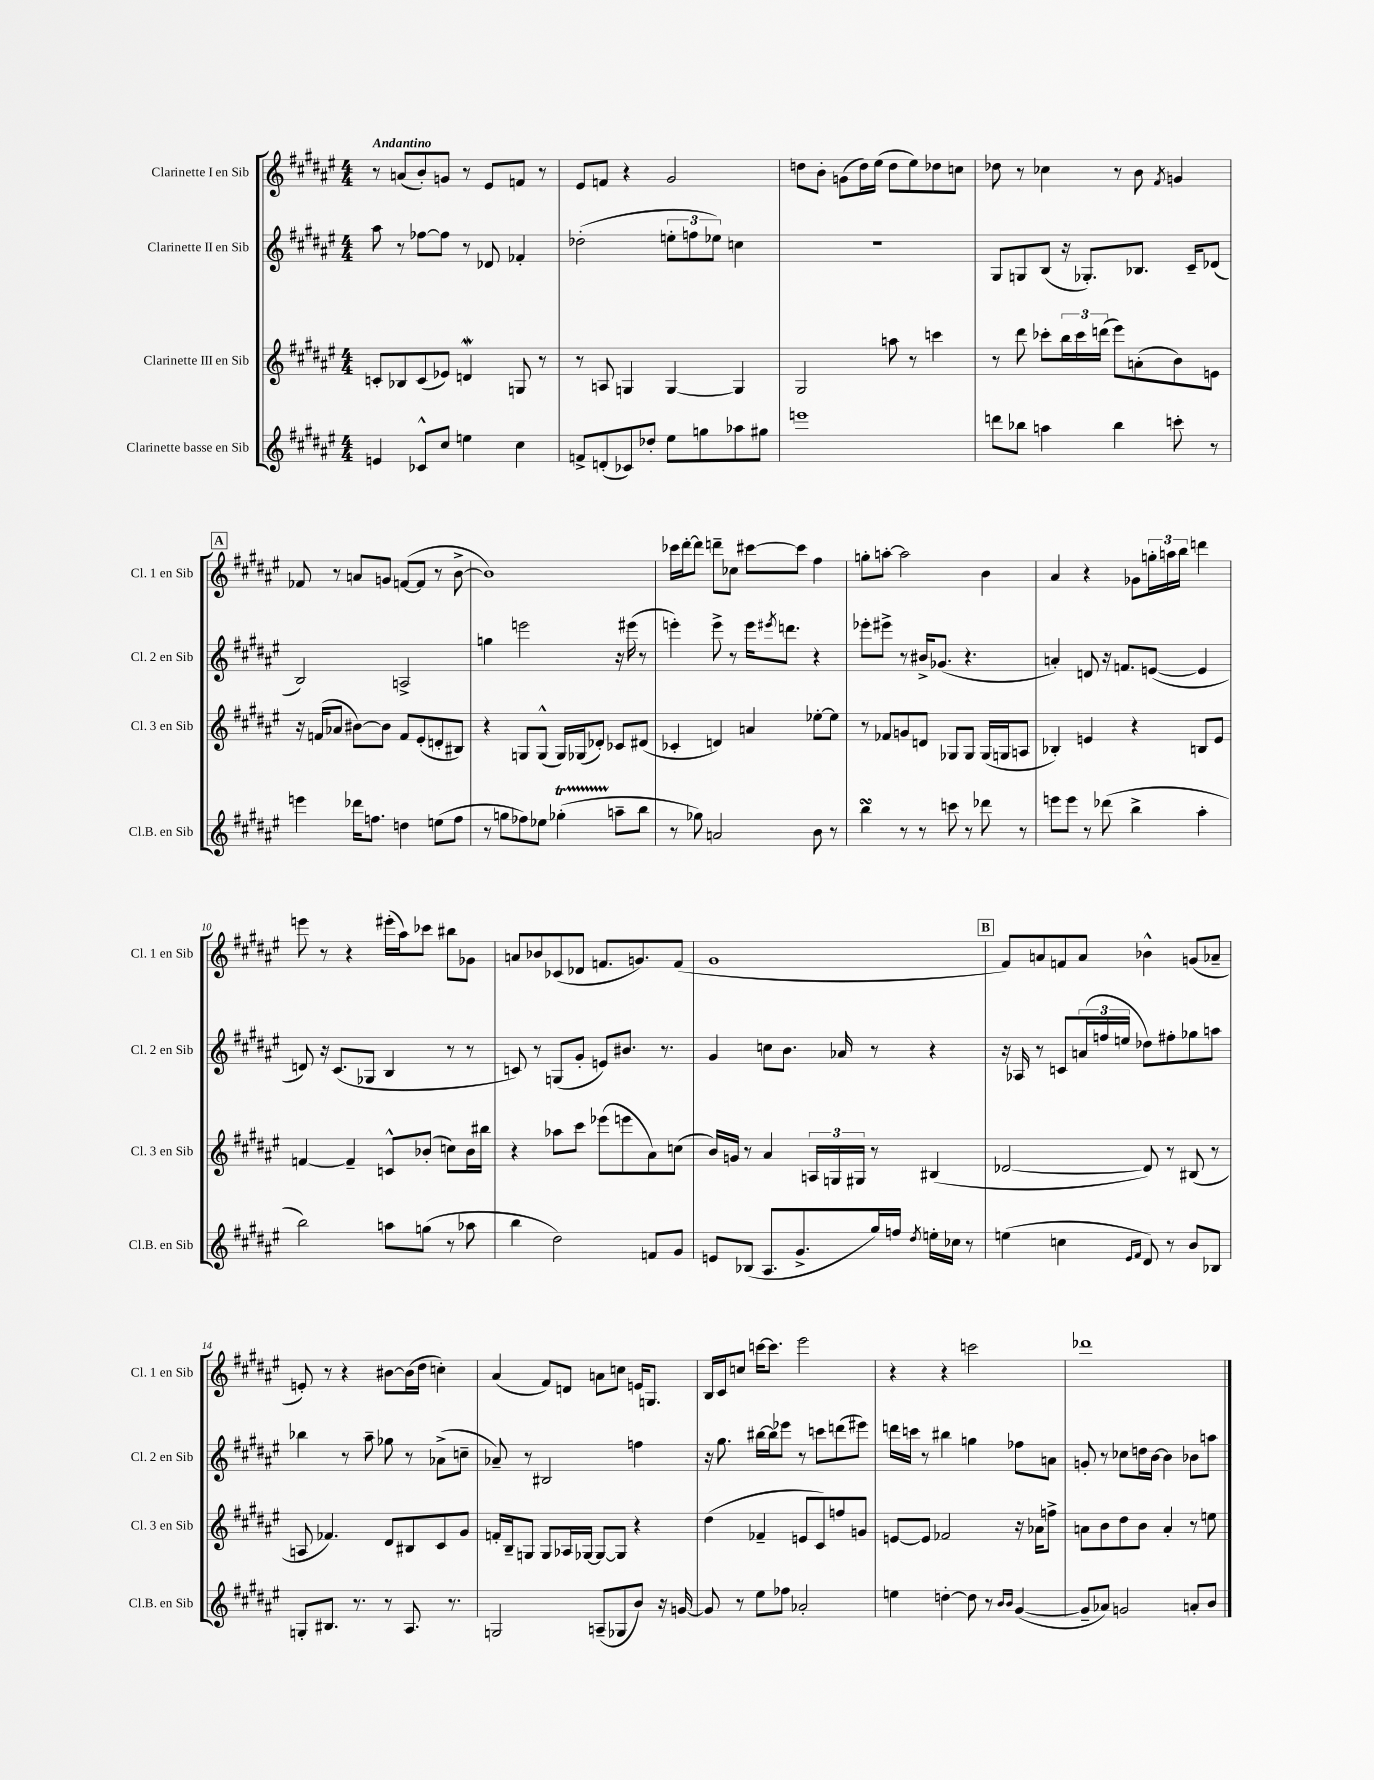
<<
\new StaffGroup <<
\new Staff = "s0" \with { instrumentName = "Clarinette I en Sib" shortInstrumentName = "Cl. 1 en Sib" } {
    \clef treble \key fis \major \numericTimeSignature \time 4/4 \tempo "Andantino"
    r8 a'8( b'8-.) g'8 r8 eis'8 f'8 r8 |
    eis'8 f'8 r4 gis'2 |
    d''8 b'8-. g'8( d''16) eis''16( d''8 eis''8) des''8 c''8 |
    des''8 r8 ces''4 r8 b'8 \acciaccatura { fis'8 } g'4 |
    \mark \markup { \box "A" } fes'8 r8 a'8 g'8 f'8~( f'8 r8 b'8~-> |
    b'1) |
    ces'''16 dis'''16~-. dis'''8 d'''8-- ces''8 cis'''8~ cis'''8 fis''4 |
    g''8-. a''8~-. a''2 b'4 |
    ais'4 r4 ges'8 \tuplet 3/2 { g''16-. a''16 b''16 } d'''4 |
    e'''8 r8 r4 eis'''16-.( ais''16) ces'''8 bis''8 ges'8 |
    a'8 bes'8 ces'8( des'8 f'8. g'8.) f'8( |
    gis'1 |
    \mark \markup { \box "B" } fis'8) a'8 f'8 a'8 bes'4-^ g'8( aes'8-- |
    e'8-.) r8 r4 bis'8~ bis'16( dis''16 c''4-.) |
    ais'4( fis'8) d'8 a'8 c''8 e'16 g8. |
    b16 cis'16 c''8 c'''16~ c'''8. eis'''2 |
    r4 r4 c'''2 |
    des'''1 \bar "|." |
}
\new Staff = "s1" \with { instrumentName = "Clarinette II en Sib" shortInstrumentName = "Cl. 2 en Sib" } {
    \clef treble \key fis \major \numericTimeSignature \time 4/4
    ais''8 r8 fes''8~ fes''8 r8 des'8 fes'4-. |
    des''2-.( \tuplet 3/2 { e''8-. f''8 ees''8) } c''4 |
    R1 |
    gis8 g8 b8( r16 ges8.-.) bes8. cis'16-- des'8( |
    \mark \markup { \box "A" } b2) a2-> |
    g''4 e'''2 r16 eis'''16( r8 |
    e'''4-.) e'''8-> r8 e'''16 \acciaccatura { eis'''8 } d'''8. r4 |
    ees'''8-. eis'''8-> r8 bis'16-> ges'8.( r4. |
    a'4-.) d'8 r16 f'8. e'8~( e'4 |
    d'8) r16 cis'8.( ges8 b4 r8 r8 |
    c'8) r8 g8( gis'8-. e'8) bis'8. r8. |
    gis'4 c''8 b'8. aes'16 r8 r4 |
    \mark \markup { \box "B" } r16 aes16 r8 c'8 \tuplet 3/2 { a'16( f''16 e''16 } des''8) fis''8-. ges''8 a''8 |
    bes''4 r8 ais''8-- ges''8 r8 aes'8->( c''8-- |
    aes'8--) r8 bis2 f''4 |
    r16 gis''8. bis''16~ bis''16 ees'''8 r8 c'''8 d'''8( eis'''8) |
    d'''16 c'''16 r8 bis''4 g''4 fes''8 a'8 |
    g'8-. r8 ces''8 d''16 b'16~ b'4 bes'8 a''8 \bar "|." |
}
\new Staff = "s2" \with { instrumentName = "Clarinette III en Sib" shortInstrumentName = "Cl. 3 en Sib" } {
    \clef treble \key fis \major \numericTimeSignature \time 4/4
    c'8-. bes8 c'8( ees'8) d'4\mordent g8 r8 |
    r8 a8 g4 g4~ g4 |
    gis2 a''8 r8 c'''4 |
    r8 dis'''8 ces'''8-. \tuplet 3/2 { b''16 ces'''16 d'''16( } eis'''8) a'8-.( b'8) e'8 |
    \mark \markup { \box "A" } r16 f'16( aes'8 bis'8~) bis'8 f'8 eis'8-.( d'8-. bis8) |
    r4 g8 g8-^( g16) ges16( des'8-.) ces'8 dis'8( |
    ces'4-. d'4) a'4 ees''8~-. ees''8 |
    r8 fes'8 g'8 d'8 ges8 ges8 ges16( g16 a8 |
    bes4-.) e'4 r4 b8 e'8 |
    f'4~ f'4-- c'8-^ bes'8-.( c''8) bes'16 bis''16 |
    r4 aes''8 cis'''8 ees'''8( e'''8 ais'8) c''8( |
    b'16) g'16 r8 ais'4 \tuplet 3/2 { a16 g16 gis16 } r8 bis4( |
    \mark \markup { \box "B" } des'2~ des'8) r8 bis8( r8 |
    a8 fes'4.) dis'8 bis8 cis'8 gis'8 |
    f'16-. b16-- g8 g8 aes16 ges16~ ges8~ ges8 r4 |
    dis''4( fes'4-- e'8 cis'8) f''8 g'8 |
    e'8~ e'8 fes'2 r16 aes'16 f''8-> |
    a'8 b'8 dis''8 b'8 a'4-. r8 e''8 \bar "|." |
}
\new Staff = "s3" \with { instrumentName = "Clarinette basse en Sib" shortInstrumentName = "Cl.B. en Sib" } {
    \clef treble \key fis \major \numericTimeSignature \time 4/4
    e'4 ces'8-^ cis''8 e''4 cis''4 |
    f'8-> d'8-.( ces'8) des''8-. eis''8 g''8 aes''8 gis''8 |
    e'''1 |
    d'''8 bes''8 a''4 bes''4 c'''8-. r8 |
    \mark \markup { \box "A" } e'''4 des'''16 f''8. d''4 e''8( f''8 |
    r8 g''8 fes''8) ees''8 ges''4-.\startTrillSpan( a''8--\stopTrillSpan b''8 |
    r8 ges''8) a'2 b'8 r8 |
    b''4\turn r8 r8 c'''8 r8 des'''8 r8 |
    e'''8 e'''8 r8 des'''8( b''4-> ais''4-. |
    b''2) a''8 g''8( r8 aes''8 |
    b''4 dis''2) f'8 gis'8 |
    e'8 bes8( ais8. gis'8.-> gis''16) f''16 \acciaccatura { dis''8 } e''16-. ces''16 r8 |
    \mark \markup { \box "B" } e''4( c''4 \grace { eis'16 fis'16 } dis'8) r8 b'8 bes8 |
    g8-. bis8. r8. r8 ais8. r8. |
    g2 a8--( ges8 b'8) r16 g'16~ |
    g'8 r8 eis''8 fes''8 aes'2-. |
    e''4 d''4~-. d''8 r8 \grace { b'16 b'16 } gis'4~( |
    gis'8-- aes'8) g'2 a'8-. b'8 \bar "|." |
}
>>
>>
